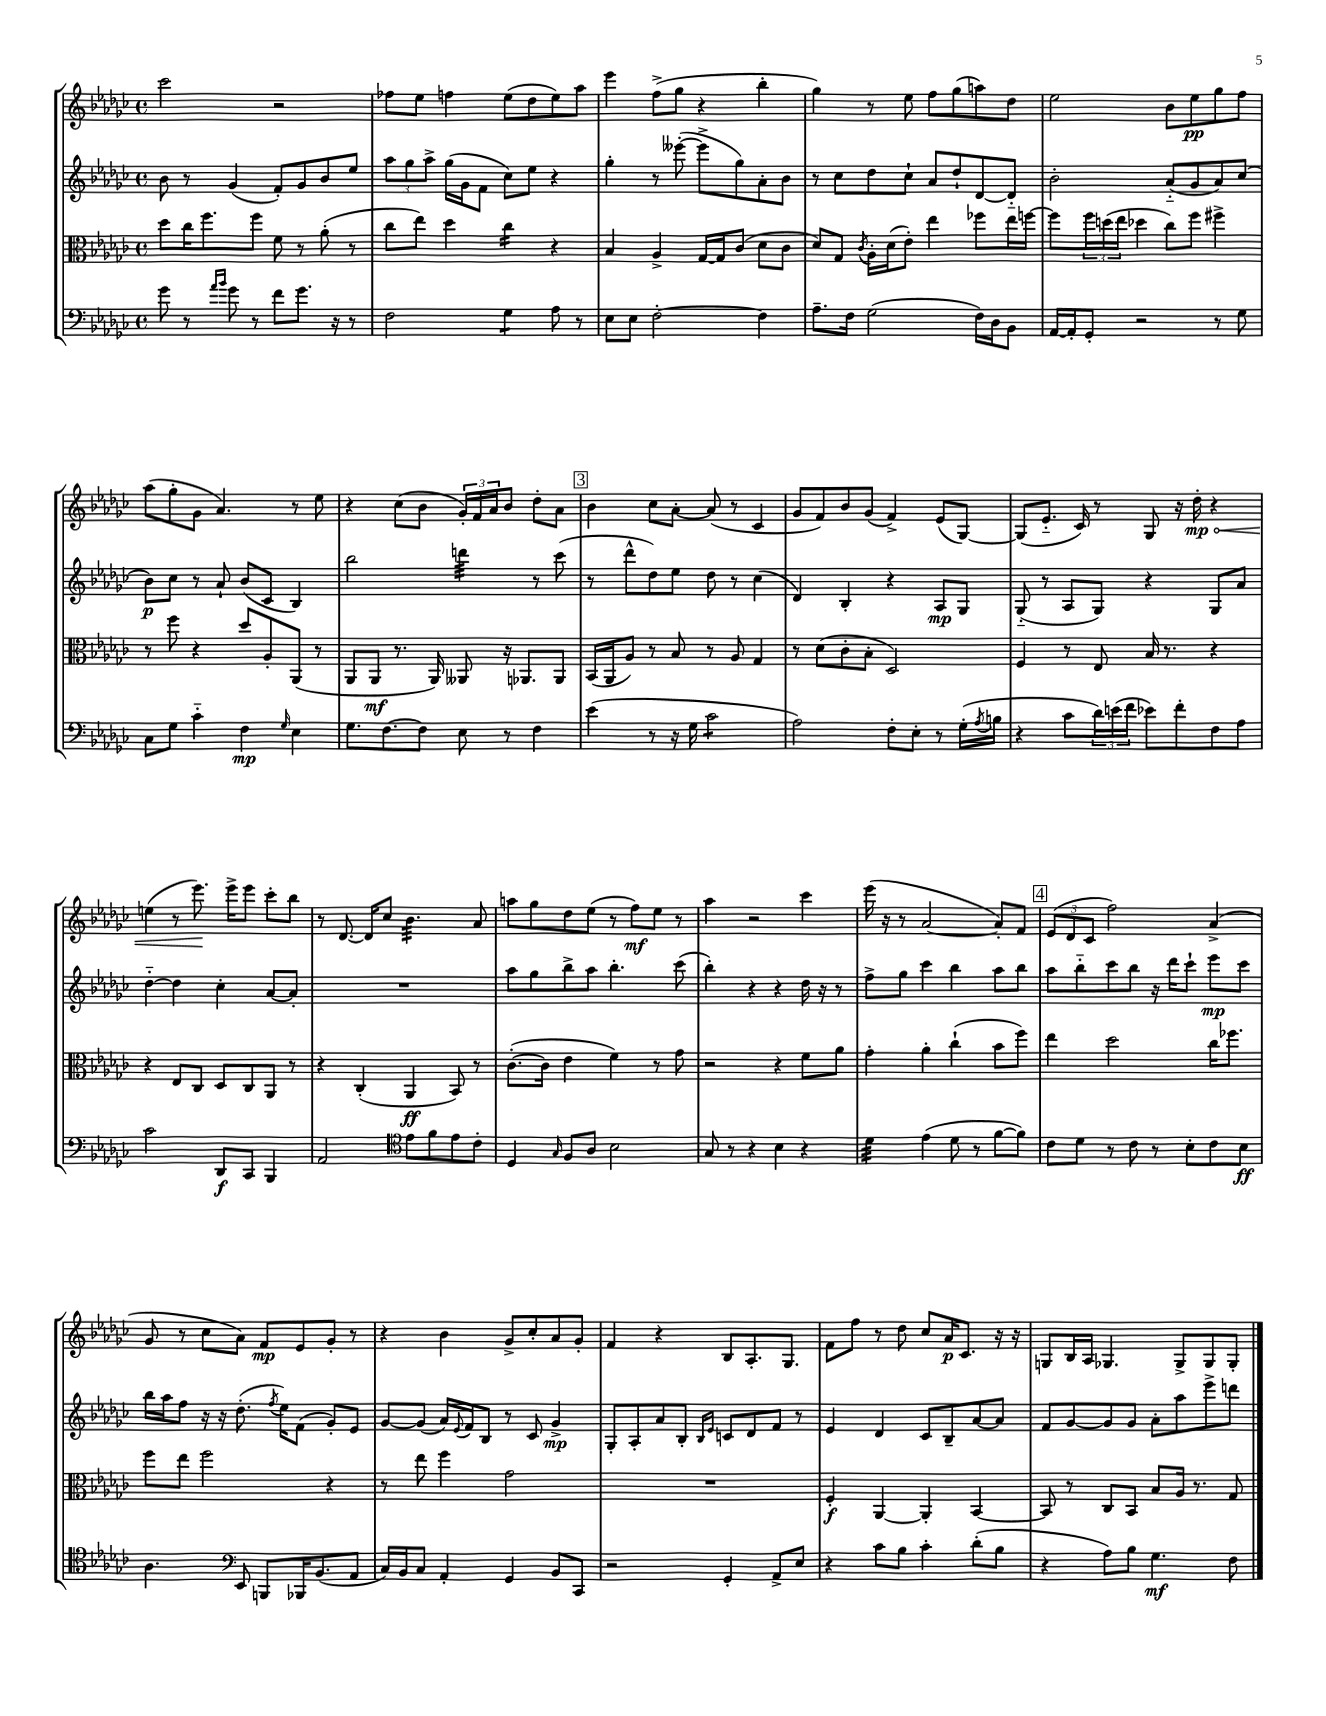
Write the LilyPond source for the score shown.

<<
\new StaffGroup <<
\new Staff = "s0" {
    \clef treble \key ges \major \defaultTimeSignature \time 4/4
    ces'''2 r2 |
    fes''8 ees''8 f''4 ees''8( des''8 ees''8) aes''8 |
    ees'''4 f''8->( ges''8 r4 bes''4-. |
    ges''4) r8 ees''8 f''8 ges''8( a''8) des''8 |
    ees''2 bes'8 ees''8\pp ges''8 f''8 |
    aes''8( ges''8-. ges'8 aes'4.) r8 ees''8 |
    r4 ces''8( bes'8 \tuplet 3/2 { ges'16-.) f'16 aes'16 } bes'8 des''8-. aes'8 |
    \mark \markup { \box "3" } bes'4 ces''8 aes'8~-. aes'8( r8 ces'4 |
    ges'8 f'8) bes'8 ges'8( f'4->) ees'8( ges8~) |
    ges8( ees'8.-_ ces'16) r8 ges8 r16 \once \override Hairpin.circled-tip = ##t des''16-.\mp\< r4 |
    e''4( r8 ees'''8.\!) ees'''16-> ees'''8 ces'''8-. bes''8 |
    r8 des'8.~ des'16 ces''8 bes'4.:32 aes'8 |
    a''8 ges''8 des''8 ees''8( r8 f''8\mf) ees''8 r8 |
    aes''4 r2 ces'''4 |
    ees'''16( r16 r8 aes'2~ aes'8-.) f'8 |
    \mark \markup { \box "4" } \tuplet 3/2 { ees'8( des'8 ces'8 } f''2) aes'4->( |
    ges'8 r8 ces''8 aes'8) f'8\mp ees'8 ges'8-. r8 |
    r4 bes'4 ges'8-> ces''8-. aes'8 ges'8-. |
    f'4 r4 bes8 aes8.-. ges8. |
    f'8 f''8 r8 des''8 ces''8 aes'16\p ces'8. r16 r16 |
    g8 bes16 aes16 ges4. ges8-> ges8 ges8-. \bar "|." |
}
\new Staff = "s1" {
    \clef treble \key ges \major \defaultTimeSignature \time 4/4
    bes'8 r8 ges'4( f'8-.) ges'8 bes'8 ees''8 |
    \tuplet 3/2 { aes''8 ges''8 aes''8-> } ges''16( ges'16 f'8 ces''8) ees''8 r4 |
    ges''4-. r8 eeses'''8~-.( eeses'''8-> ges''8) aes'8-. bes'8 |
    r8 ces''8 des''8 ces''8-! aes'8 des''8-! des'8~ des'8-_ |
    bes'2-. aes'8-_( ges'8 aes'8) ces''8( |
    bes'8\p) ces''8 r8 aes'8-! bes'8( ces'8 bes4) |
    bes''2 d'''4:32 r8 ces'''8( |
    \mark \markup { \box "3" } r8 des'''8-^ des''8) ees''8 des''8 r8 ces''4( |
    des'4) bes4-. r4 aes8\mp ges8 |
    ges8-_( r8 aes8 ges8) r4 ges8 aes'8 |
    des''4~-_ des''4 ces''4-. aes'8~ aes'8-. |
    R1 |
    aes''8 ges''8 bes''8-> aes''8 bes''4.-. ces'''8( |
    bes''4-.) r4 r4 des''16 r16 r8 |
    f''8-> ges''8 ces'''4 bes''4 aes''8 bes''8 |
    \mark \markup { \box "4" } aes''8 bes''8-_ ces'''8 bes''8 r16 des'''16 ces'''8-! ees'''8\mp ces'''8 |
    bes''16 aes''16 f''8 r16 r16 des''8.-.( \acciaccatura { f''8 } ees''16) f'8( ges'8-.) ees'8 |
    ges'8~ ges'8( aes'16) \appoggiatura { ees'8 } f'16 bes8 r8 ces'8 ges'4->\mp |
    ges8-. aes8-. aes'8 bes8-. \grace { bes16 ees'16 } c'8 des'8 f'8 r8 |
    ees'4 des'4 ces'8 bes8-- aes'8~ aes'8 |
    f'8 ges'8~ ges'8 ges'8 aes'8-. aes''8 ees'''8-> d'''8 \bar "|." |
}
\new Staff = "s2" {
    \clef alto \key ges \major \defaultTimeSignature \time 4/4
    des''8 ces''16 f''8. f''8 f'8 r8 aes'8-.( r8 |
    ces''8 ees''8) des''4 ces''4:16 r4 |
    bes4 aes4-> ges16~ ges16 ces'8( des'8 ces'8 |
    des'8) ges8 \acciaccatura { ces'8 } aes16-. des'16( ees'8-.) ees''4 fes''8 ees''16 f''16~ |
    f''8 \tuplet 3/2 { f''16 d''16( ees''16 } des''4 ces''8) f''8 fis''4-> |
    r8 f''8 r4 des''8 aes8-. aes,8( r8 |
    aes,8 aes,8\mf r8. aes,16) aeses,8 r16 aes,8. aes,8 |
    \mark \markup { \box "3" } bes,16( aes,16 aes8) r8 bes8 r8 aes8 ges4 |
    r8 des'8( ces'8-. bes8-. des2) |
    f4 r8 ees8 bes16 r8. r4 |
    r4 ees8 ces8 des8 ces8 aes,8 r8 |
    r4 ces4-.( aes,4\ff bes,8) r8 |
    ces'8.~-.( ces'16 ees'4 f'4) r8 ges'8 |
    r2 r4 f'8 aes'8 |
    ges'4-. aes'4-. ces''4-!( bes'8 f''8) |
    \mark \markup { \box "4" } ees''4 des''2 ces''16 fes''8. |
    f''8 ees''8 f''2 r4 |
    r8 ees''8 f''4 ges'2 |
    R1 |
    f4-.\f aes,4~ aes,4-. bes,4~ |
    bes,8 r8 ces8 bes,8 bes8 aes16 r8. ges8 \bar "|." |
}
\new Staff = "s3" {
    \clef bass \key ges \major \defaultTimeSignature \time 4/4
    ges'8 r8 \grace { aes'16 bes'16 } ges'8 r8 f'8 ges'8. r16 r8 |
    f2 ges4:8 aes8 r8 |
    ees8 ees8 f2~-. f4 |
    aes8.-- f16 ges2( f16) des16 bes,8 |
    aes,16~ aes,16-. ges,8-. r2 r8 ges8 |
    ces8 ges8 ces'4-_ f4\mp \grace { ges16 } ees4 |
    ges8. f8.~ f8 ees8 r8 f4 |
    \mark \markup { \box "3" } ees'4( r8 r16 ges16 ces'2:8 |
    aes2) f8-. ees8-. r8 ges16-.( \acciaccatura { aes8 } b16 |
    r4 ces'8 \tuplet 3/2 { des'16) e'16( f'16 } ees'8) f'8-. f8 aes8 |
    ces'2 des,8\f ces,8 bes,,4 |
    aes,2 \clef tenor ees'8 f'8 ees'8 ces'8-. |
    des4 \grace { ges16 } f8 aes8 bes2 |
    ges8 r8 r4 bes4 r4 |
    des'4:32 ees'4( des'8 r8 f'8~ f'8) |
    \mark \markup { \box "4" } ces'8 des'8 r8 ces'8 r8 bes8-. ces'8 bes8\ff |
    aes4. \clef bass ees,8 b,,8 bes,,16 bes,8.( aes,8 |
    ces16) bes,16 ces8 aes,4-. ges,4 bes,8 ces,8 |
    r2 ges,4-. aes,8-> ees8 |
    r4 ces'8 bes8 ces'4-. des'8-.( bes8 |
    r4 aes8) bes8 ges4.\mf f8 \bar "|." |
}
>>
>>
\layout { \context { \Score \remove "Bar_number_engraver" } }
